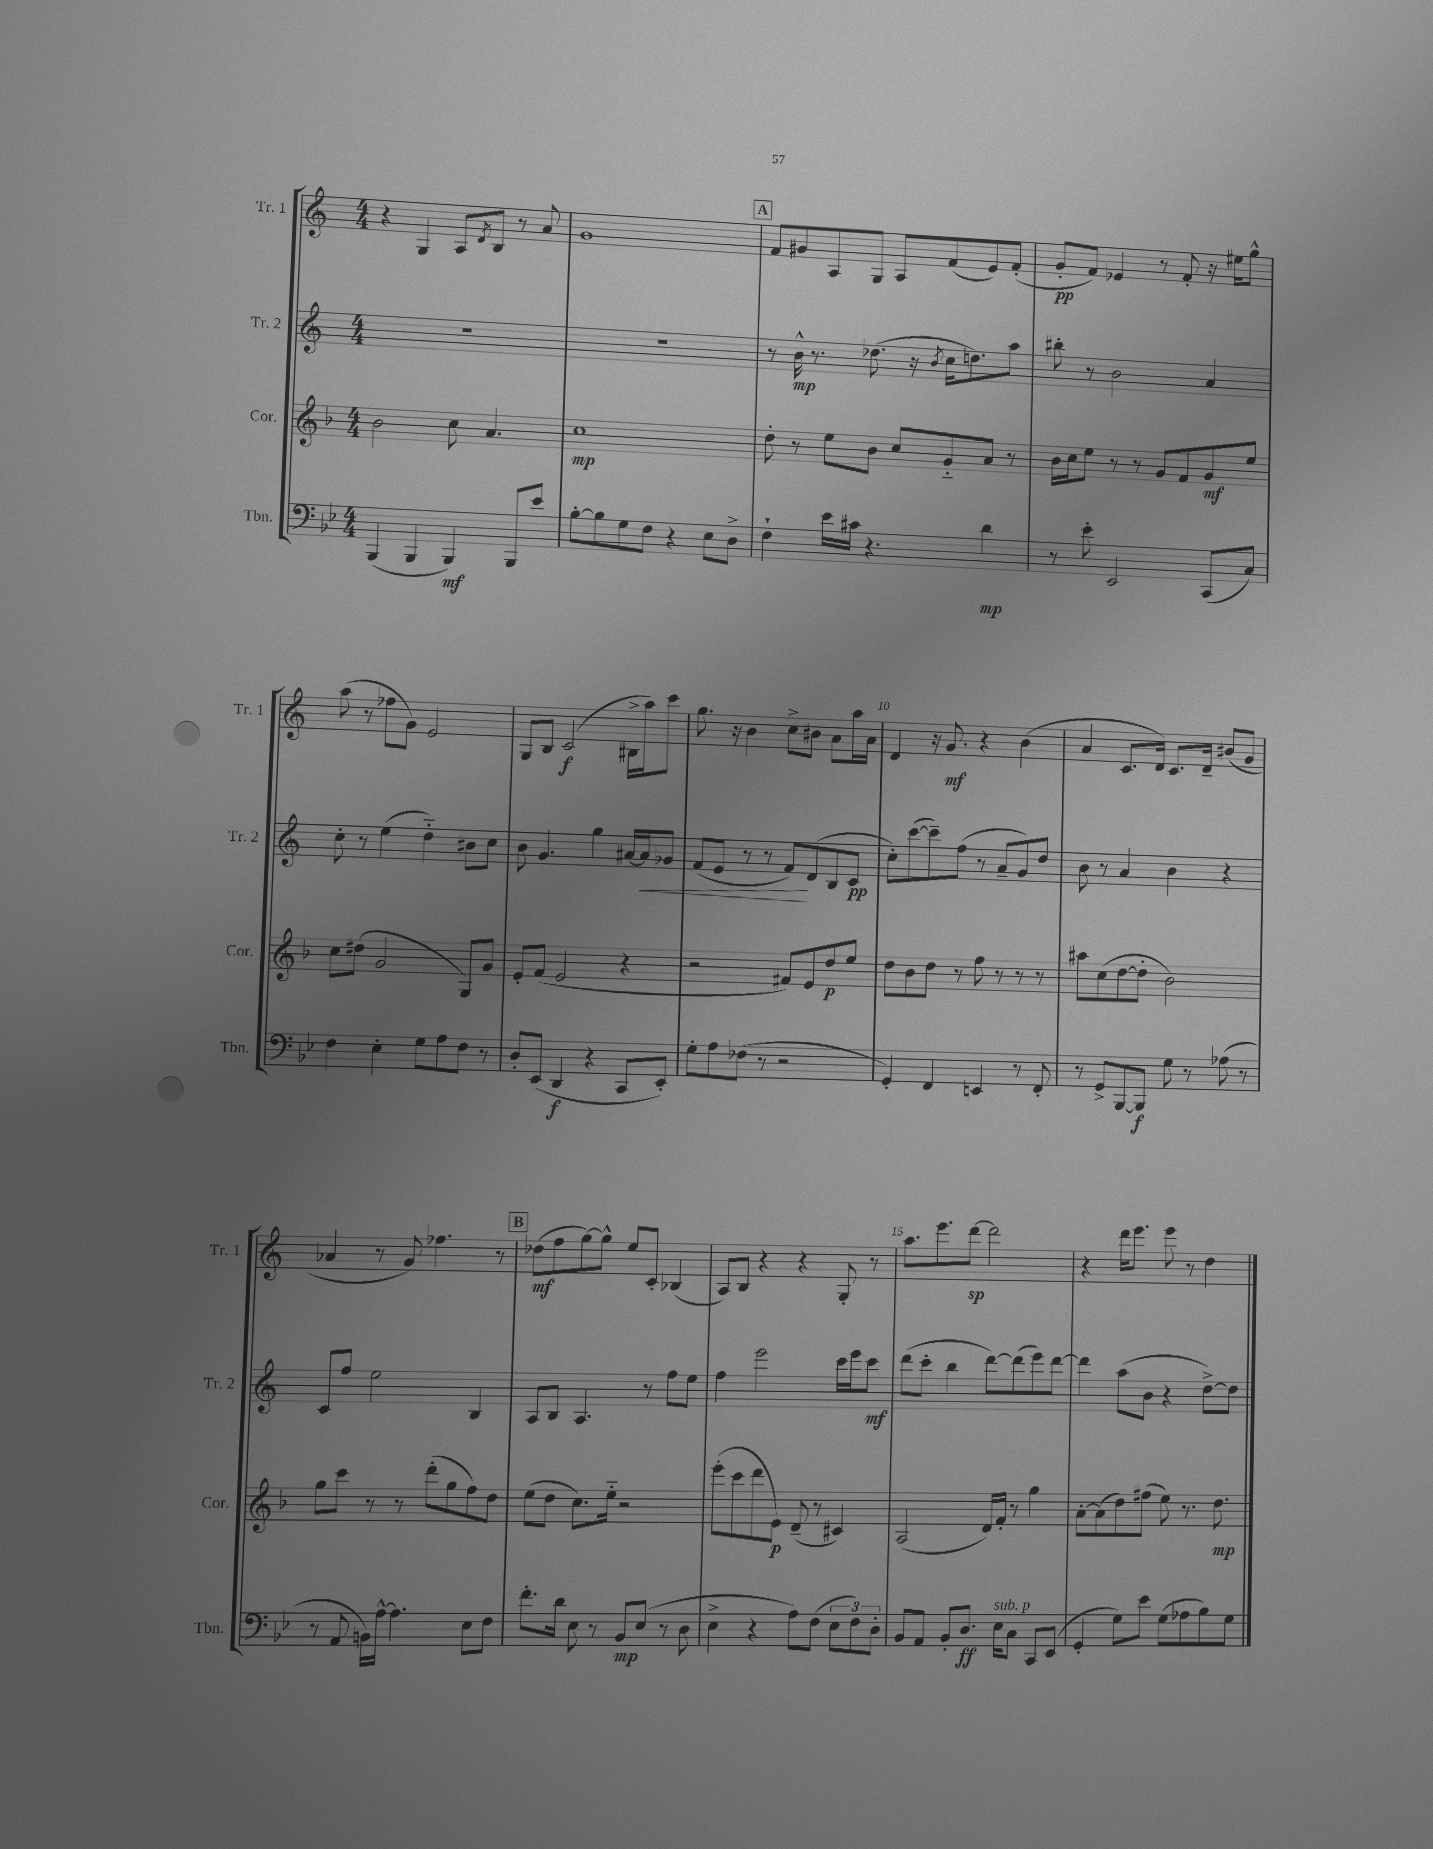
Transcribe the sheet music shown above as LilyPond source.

<<
\new StaffGroup <<
\new Staff = "s0" \with { instrumentName = "Tr. 1" shortInstrumentName = "Tr. 1" } {
    \clef treble \key c \major \numericTimeSignature \time 4/4
    r4 g4 a8 \acciaccatura { d'8 } b8 r8 a'8 |
    g'1 |
    \mark \markup { \box "A" } f'8 gis'8 a8 g8 a8 f'8( e'8) f'8-.( |
    g'8-.\pp f'8) ees'4 r8 f'8-. r16 eis''16 g''8-^ |
    a''8( r8 fes''8 g'8) e'2 |
    g8 b8 c'2\f( bis16-> a''16) c'''8 |
    g''8. r16 b'4 c''8-> bis'8 a'8 a''16 a'16 |
    d'4 r16 g'8.\mf r4 b'4( |
    a'4 c'8. d'16) c'8. d'16-- bis'8( g'8 |
    aes'4 r8 g'8) fes''4. r8 |
    \mark \markup { \box "B" } des''8\mf( f''8 g''8~) g''8-^ e''8 c'8-. bes4( |
    a8) b8 r4 r4 g8-. r8 |
    a''8. e'''8. d'''8~\sp d'''2 |
    r4 d'''16 e'''8. e'''8 r8 d''4 \bar "|." |
}
\new Staff = "s1" \with { instrumentName = "Tr. 2" shortInstrumentName = "Tr. 2" } {
    \clef treble \key c \major \numericTimeSignature \time 4/4
    R1 |
    R1 |
    \mark \markup { \box "A" } r8 b'16-^\mp r8. des''8.( r16 \acciaccatura { b'8 } c''16 d''8.) a''8 |
    bis''8-. r8 b'2 a'4 |
    c''8-. r8 e''4( d''4-_) bis'8 c''8 |
    b'8 g'4. g''4 ais'16~ ais'16\< ges'8 |
    f'8( e'8 r8 r8 f'8\!) d'8( b8 c'8\pp |
    c''8-.) c'''8~( c'''8--) f''8( r8 a'8-- g'8) d''8 |
    b'8 r8 a'4 b'4 r4 |
    c'8 f''8 e''2 b4 |
    \mark \markup { \box "B" } a8 b8 a4. r8 f''8 e''8 |
    f''4 e'''2 c'''16 e'''16 c'''8\mf |
    d'''8( c'''8-. b''4 d'''8~) d'''8( e'''8) d'''8~ |
    d'''4 a''8( b'8 r4 d''8~->) d''8 \bar "|." |
}
\new Staff = "s2" \with { instrumentName = "Cor." shortInstrumentName = "Cor." } {
    \clef treble \key f \major \numericTimeSignature \time 4/4
    bes'2 c''8 a'4. |
    c''1\mp |
    \mark \markup { \box "A" } d''8-. r8 e''8 bes'8 c''8 g'8-_ a'8 r8 |
    bes'16 c''16 e''8 r8 r8 g'8 f'8 g'8\mf e''8 |
    c''8 dis''8( g'2 g8) g'8 |
    e'8-. f'8( e'2 r4 |
    r2 fis'8) e'8 d''8\p e''8 |
    d''8 bes'8 d''8 r8 f''8 r8 r8 r8 |
    ais''8 c''8( d''8~ d''8-. bes'2) |
    g''8 c'''8 r8 r8 d'''8-.( g''8 f''8) d''8 |
    \mark \markup { \box "B" } e''8( d''8 c''8.) e''16-_ r2 |
    e'''8-.( c'''8 d'''8 e'8\p) d'8--( r8 cis'4) |
    a2( d'16) f'16-. r8 g''4 |
    a'8~-. a'8( d''8) fis''8( e''8) r8. d''8.\mp \bar "|." |
}
\new Staff = "s3" \with { instrumentName = "Tbn." shortInstrumentName = "Tbn." } {
    \clef bass \key bes \major \numericTimeSignature \time 4/4
    bes,,4( bes,,4 bes,,4\mf) bes,,8 ees'8 |
    bes8~-. bes8 g8 f8 r4 ees8 d8-> |
    \mark \markup { \box "A" } f4-! ees'16 cis'16 r4. d'4\mp |
    r8 ees'8-. ees,2 c,8( c8) |
    f4 ees4-. g8 a8 f8 r8 |
    d8-. ees,8( d,4\f r4 c,8 ees,8-.) |
    g8-. a8 fes8( r8 r2 |
    g,4-.) f,4 e,4 r8 f,8-. |
    r8 g,8-> bes,,8~ bes,,8\f g8 r8 aes8( r8 |
    r8 a,8 b,16) a16~-^ a4. ees8 f8 |
    \mark \markup { \box "B" } f'8.-. d'16 ees8 r8 bes,8\mp ees8( r8 d8 |
    ees4-> r4 a8) f8( \tuplet 3/2 { ees8 f8) d8-. } |
    bes,8 a,8 bes,8-. d8.\ff ees16^\markup { \italic "sub. p" } c8 c,8 ees,8( |
    g,4-. g8) ees'8 g8( aes8 bes8) g8 \bar "|." |
}
>>
>>
\layout { \context { \Score currentBarNumber = #3 \override BarNumber.break-visibility = ##(#f #t #t) barNumberVisibility = #(every-nth-bar-number-visible 5) } }
